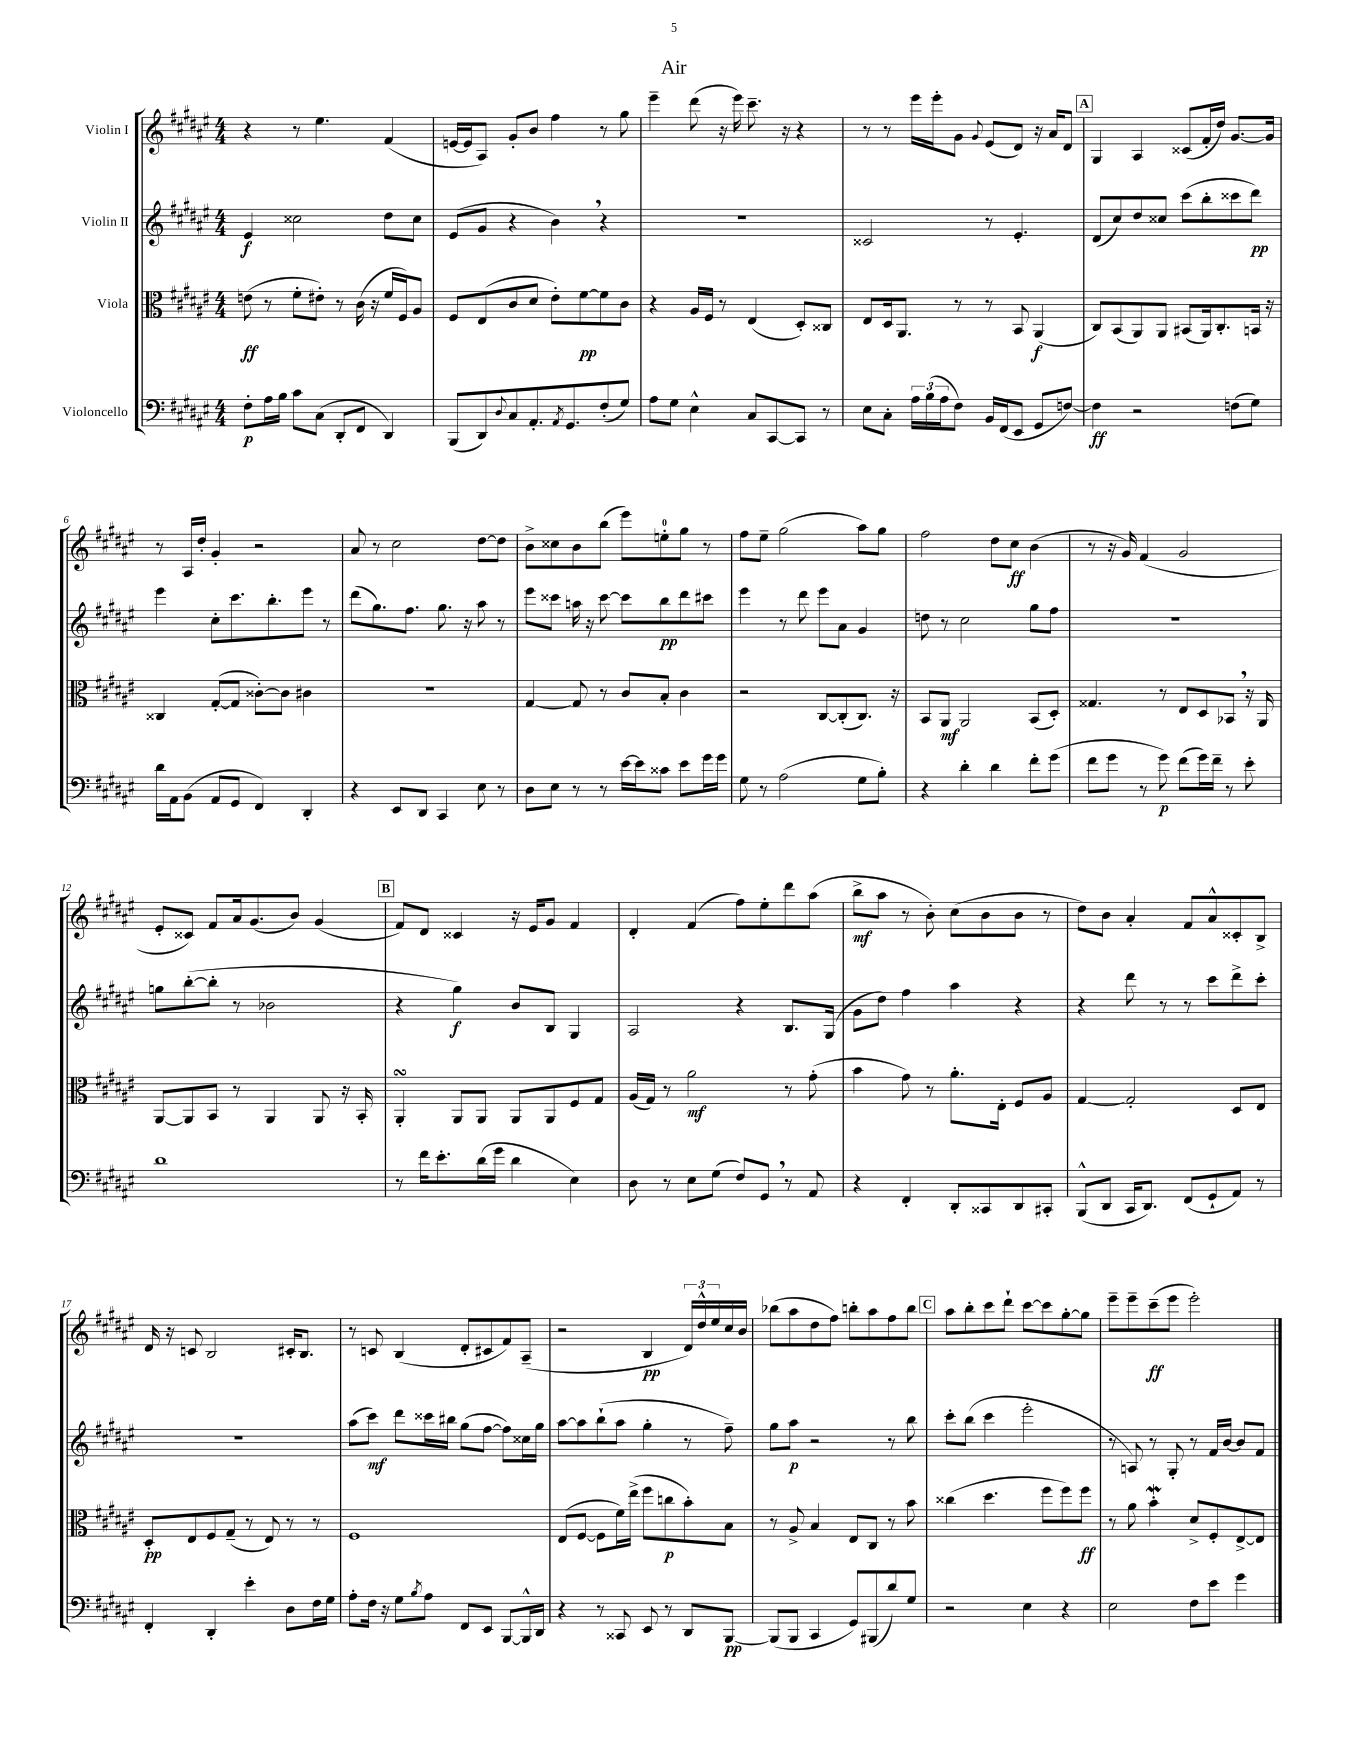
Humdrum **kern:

**kern	**kern	**kern	**kern
*staff4	*staff3	*staff2	*staff1
*clefF4	*clefC3	*clefG2	*clefG2
*k[f#c#g#d#a#e#]	*k[f#c#g#d#a#e#]	*k[f#c#g#d#a#e#]	*k[f#c#g#d#a#e#]
*M4/4	*M4/4	*M4/4	*M4/4
8F#'	(8e	4e#	4r
16A#	8r	.	.
16B	.	.	.
8c#	8f#'	2cc##	8r
(8C#	8e#')	.	4.ee#
8DD#'	8r	.	.
8FF#	(16c#	.	.
.	16r	.	.
4DD#)	16f#	8dd#	(4f#
.	16F#)	.	.
.	8A#	8cc##	.
=	=	=	=
(8BBB	8F#	(8e#	[16e
.	.	.	16e]
8DD#)	(8E#	8g#	8A#)
8qqD#	.	.	.
8C#	8c#	4r	8g#'
8.AA#'	8d#	.	8b
.	8e#')	4b)	4ff#
8qAA#	.	.	.
8.GG#	.	.	.
.	[8f#	.	.
(8F#'	8f#]	4r	8r
8G#)	8c#	.	8gg#
=	=	=	=
8A#	4r	1r	4eee#~
8G#	.	.	.
4E#^^	16A#	.	(8ddd#
.	16F#	.	.
.	8r	.	16r
.	.	.	16eee#)
8C#	(4E#	.	8.ccc#~
[8CC#	.	.	.
.	.	.	16r
8CC#]	8D#')	.	4r
8r	8C##	.	.
=	=	=	=
8E#	8E#	2c##	8r
8C#'	16D#	.	8r
.	8.AA#	.	.
24A#	.	.	16eee#
(24B	.	.	.
.	.	.	16eee#'
24A#	.	.	.
8F#)	8r	.	8g#
.	.	.	8qqg#
16BB	8r	8r	(8e#
(16FF#	.	.	.
8EE#	8BB	4.e#'	8d#)
8GG#	(4AA#	.	16r
.	.	.	16a#
[8F)	.	.	8d#
=	=	=	=
4F]	8C#)	(8d#	4G#
.	(8BB	8cc#)	.
2r	8AA#)	8dd#	4A#
.	8AA#	8cc##	.
.	(8BB#	(8ccc#	(8c##
.	16AA#)	8bb'	16f#'
.	8.C#'	.	16dd#)
(8F	.	8ccc##	[8.g#
8G#)	16BB	8ddd#)	.
.	16r	.	16g#]
=	=	=	=
16d#	4C##	4eee#	8r
16AA#	.	.	.
(8BB	.	.	16A#
.	.	.	16dd#'
8AA#	([8G#'	8cc#'	4g#'
8GG#	8G#]	8.ccc#	.
4FF#)	[8c##')	.	2r
.	.	8.bb'	.
.	8c##]	.	.
4DD#'	4c#	8eee#	.
.	.	8r	.
=	=	=	=
4r	1r	(8ddd#	8a#
.	.	8.gg#)	8r
8EE#	.	.	2cc#
.	.	8.ff#	.
8DD#	.	.	.
4CC#	.	8.gg#	.
.	.	16r	.
8E#	.	8aa#	[8dd#
8r	.	8r	8dd#]
=	=	=	=
8D#	[4G#	8eee#	8b^
8E#	.	8ccc##	8cc##
8r	8G#]	16aa	8b
.	.	16r	.
8r	8r	[8ccc##	(8bb
[16e#	8c#	8ccc##]	8eee#)
16e#]	.	.	.
8c##	8B'	8bb	8ee'
8e#	4c#	8ddd#	8gg#
16g#	.	8ccc#	8r
16g#	.	.	.
=	=	=	=
8G#	2r	4eee#	8ff#
8r	.	.	8ee#~
(2A#	.	8r	(2gg#
.	.	8ddd#	.
.	[8C#	8eee#	.
.	(8C#']	8a#	.
8G#	8.C#)	4g#	8aa#)
8B')	.	.	8gg#
.	16r	.	.
=	=	=	=
4r	8BB	8dd	2ff#
.	8AA#	8r	.
4d#'	2AA#	2cc#	.
4d#	.	.	8dd#
.	.	.	8cc#
8f#'	(8BB	8gg#	(4b
(8g#	8D#')	8ff#	.
=	=	=	=
8f#	4.G##	1r	8r
8g#	.	.	16r
.	.	.	16g#)
8r	.	.	(4f#
8g#)	8r	.	.
(8f#	8E#	.	2g#
16g#)	8D#	.	.
16f#~	.	.	.
8r	8BB-	.	.
8e#'	16r	.	.
.	16AA#	.	.
=	=	=	=
1d#	[8AA#	8gg	8e#'
.	8AA#]	([8bb'	8c##)
.	8BB	8bb']	8f#
.	8r	8r	16a#
.	.	.	(8.g#
.	4AA#	2b-	.
.	.	.	8b)
.	8AA#	.	(4g#
.	16r	.	.
.	16BB'	.	.
=	=	=	=
8r	4AA#'	4r	8f#)
16f#	.	.	8d#
8.e#'	.	.	.
.	8AA#	4gg#)	4c##
(16d#	8AA#	.	.
16g#	.	.	.
4d#	8AA#	8b	16r
.	.	.	16e#
.	8AA#	8B	8g#
4E#)	8F#	4G#	4f#
.	8G#	.	.
=	=	=	=
8D#	(16A#	2A#	4d#'
.	16G#)	.	.
8r	8r	.	.
8E#	2a#	.	(4f#
(8G#	.	.	.
8F#)	.	4r	8ff#)
8GG#	.	.	8ee#'
8r	8r	8.B	8ddd#
8AA#	(8g#'	.	(8aa#
.	.	(16G#	.
=	=	=	=
4r	4b	8g#	8bb^
.	.	8dd#)	8aa#
4FF#'	8g#)	4ff#	8r
.	8r	.	8b')
8DD#'	8.a#'	4aa#	(8cc#
8CC##	.	.	8b
.	16E#'	.	.
8DD#	8F#	4r	8b
8CC#'	8A#	.	8r
=	=	=	=
(8BBB^^	[4G#	4r	8dd#)
8DD#	.	.	8b
16CC#	2G#']	8ddd#	4a#'
8.DD#)	.	.	.
.	.	8r	.
(8FF#	.	8r	8f#
8GG#`	.	8ccc#	8a#^^
8AA#)	8D#	8ddd#^	8c##'
8r	8E#	8ccc#'	8B^
=	=	=	=
4FF#'	8D#'	1r	16d#
.	.	.	16r
.	8E#	.	8c
4DD#'	8F#	.	2B
.	(8G#~	.	.
4e#'	8r	.	.
.	8E#)	.	.
8D#	8r	.	16c#'
.	.	.	8.B
16F#	8r	.	.
16G#	.	.	.
=	=	=	=
8A#'	1F#	(8aa#	8r
16F#	.	8ccc#)	8c
16r	.	.	.
8G#	.	8ddd#	(4B
8qB	.	.	.
8A#	.	16ccc##	.
.	.	16bb#	.
8FF#	.	(8gg#	8d#'
8EE#	.	[8ff#	8c#
[8BBB	.	8ff#])	8f#)
16BBB^^]	.	16cc##	(8A#~
16DD#	.	16gg#	.
=	=	=	=
4r	(8E#	[8aa#	2r
.	[8F#	8aa#]	.
8r	8F#]	(8bb`	.
8CC##	16f#)	8aa#	.
.	(16ee#^	.	.
8EE#	8ff#	4gg#'	4B
8r	8cc	.	.
8DD#	8b')	8r	24d#)
.	.	.	24dd#^^
.	.	.	24ee#
[8BBB	8B	8ff#~)	16cc#
.	.	.	16b
=	=	=	=
(8BBB]	8r	8gg#	(8bb-
8BBB	8A#^	8aa#	8aa#
4CC#	4B	2r	8dd#
.	.	.	8ff#)
8GG#)	8E#	.	8bb'
(8BBB#	8C#	.	8aa#
8d#)	8r	8r	8ff#
8G#	8b	8bb	8bb
=	=	=	=
2r	(4cc##	8ccc#'	8aa#
.	.	(8bb	8bb'
.	4.dd#	4ccc#	8ccc#
.	.	.	8ddd#`
4E#	.	2eee#'	[8ccc#
.	8ff#	.	8ccc#]
4r	8ff#)	.	[8gg#'
.	8ff#	.	8gg#]
=	=	=	=
2E#	8r	8r	8eee#~
.	8a#	8A)	8eee#~
.	4b'	8r	(8ccc#~
.	.	8G#'	8eee#
8F#	8d#^	8r	2eee#')
8e#	8F#'	16f#	.
.	.	[16b	.
4g#	[8E#^	8b]	.
.	8E#]	8f#	.
==	==	==	==
*-	*-	*-	*-
